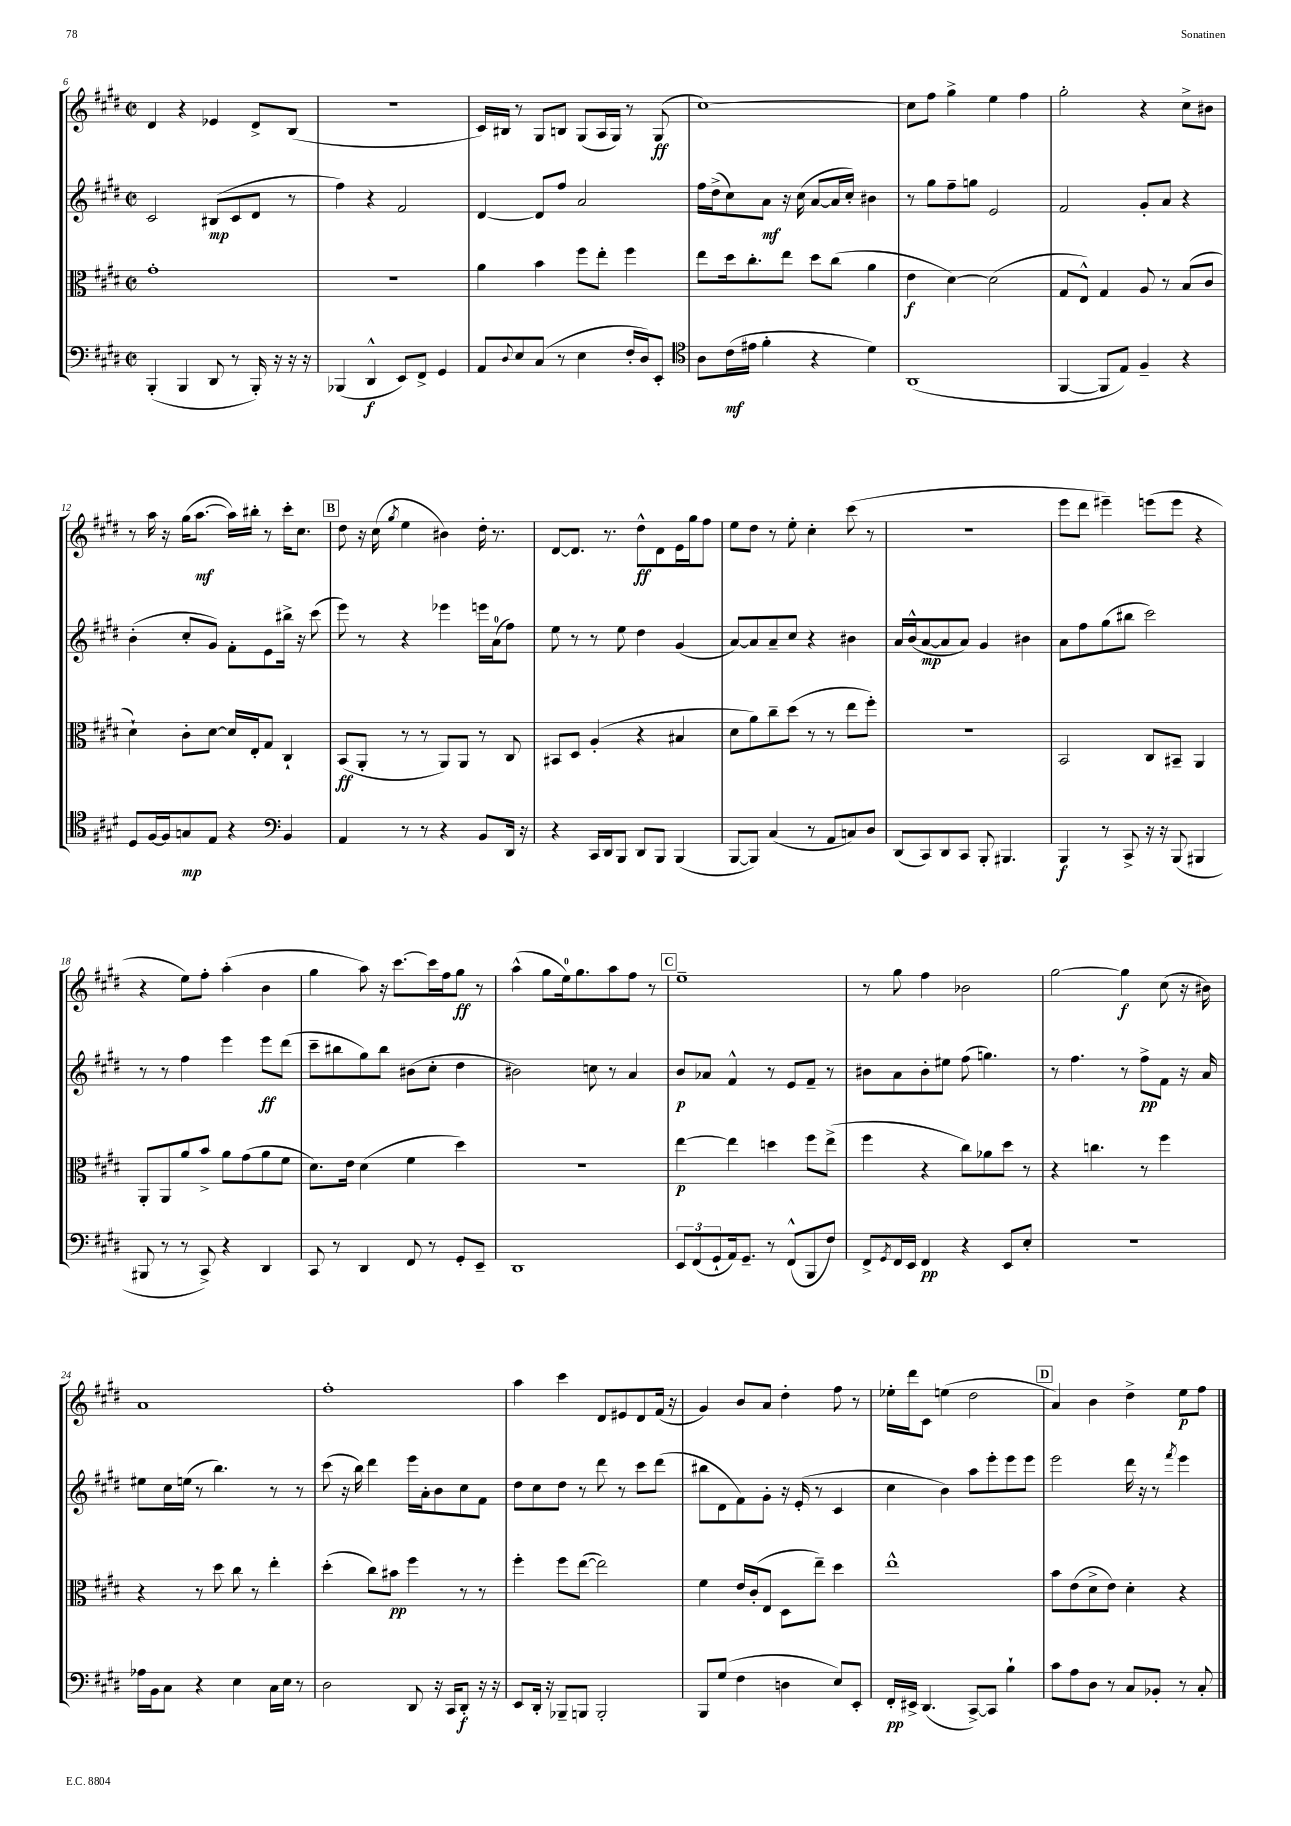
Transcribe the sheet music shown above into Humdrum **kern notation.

**kern	**dynam	**kern	**dynam	**kern	**dynam	**kern	**dynam
*part4	*part4	*part3	*part3	*part2	*part2	*part1	*part1
*staff4	*staff4	*staff3	*staff3	*staff2	*staff2	*staff1	*staff1
*clefF4	*	*clefC3	*	*clefG2	*	*clefG2	*
*k[f#c#g#d#]	*	*k[f#c#g#d#]	*	*k[f#c#g#d#]	*	*k[f#c#g#d#]	*
*M2/2	*	*M2/2	*	*M2/2	*	*M2/2	*
*met(c|)	*	*met(c|)	*	*met(c|)	*	*met(c|)	*
=6	=6	=6	=6	=6	=6	=6	=6
(4BBB'/	.	1g#'	.	2c#/	.	4d#/	.
4BBB/	.	.	.	.	.	4r	.
8DD#/	.	.	.	(8B#X/L	mp	4e-X/	.
8r	.	.	.	8c#/	.	.	.
16BBB'/)	.	.	.	8d#/J	.	8d#^/L	.
16r	.	.	.	.	.	.	.
16r	.	.	.	8r	.	(8B/J	.
16r	.	.	.	.	.	.	.
=7	=7	=7	=7	=7	=7	=7	=7
(4BBB-X/	.	1r	.	4ff#\)	.	1r	.
4DD#^^/	f	.	.	4r	.	.	.
8EE/L)	.	.	.	2f#/	.	.	.
8FF#^/J	.	.	.	.	.	.	.
4GG#/	.	.	.	.	.	.	.
=8	=8	=8	=8	=8	=8	=8	=8
8AA/L	.	4a\	.	[4d#/	.	16c#/LL)	.
.	.	.	.	.	.	16B#X/JJ	.
8qqD#/	.	.	.	.	.	.	.
8E/	.	.	.	.	.	8r	.
(8C#/J	.	4b\	.	8d#/L]	.	8G#/L	.
8r	.	.	.	8ff#/J	.	8Bn/J	.
4E\	.	8ff#\L	.	2a/	.	(8G#/L	.
.	.	8ee'\J	.	.	.	16A/L	.
.	.	.	.	.	.	16G#/JJ)	.
16F#'/LL	.	4ff#\	.	.	.	8r	.
16D#/J)	.	.	.	.	.	.	.
8EE'/J	.	.	.	.	.	(8G#/	ff
=9	=9	=9	=9	=9	=9	=9	=9
*clefC4	*	*	*	*	*	*	*
8A\L	.	8ee\L	.	16ff#\LL	.	[1cc#)	.
.	.	.	.	(16dd#^\J	.	.	.
(16c#\L	mf	16dd#\k	.	8cc#\)	.	.	.
16e#X\JJ	.	8.cc#'\	.	.	.	.	.
4f#'\	.	.	.	8a\J	mf	.	.
.	.	8ee\J	.	16r	.	.	.
.	.	.	.	(16cc#\	.	.	.
4r	.	8dd#\L	.	[8a/L	.	.	.
.	.	(8cc#\J	.	16a/L]	.	.	.
.	.	.	.	16cc#'/JJ)	.	.	.
4d#\)	.	4a\	.	4b#X\	.	.	.
=10	=10	=10	=10	=10	=10	=10	=10
(1AA	.	4e\	f	8r	.	8cc#\L]	.
.	.	.	.	8gg#\L	.	8ff#\J	.
.	.	[4d#\)	.	8ff#~\	.	4gg#^\	.
.	.	.	.	8ggn\J	.	.	.
.	.	(2d#\]	.	2e/	.	4ee\	.
.	.	.	.	.	.	4ff#\	.
=11	=11	=11	=11	=11	=11	=11	=11
[4FF#/	.	8G#/L	.	2f#/	.	2gg#'\	.
.	.	8E^^/J)	.	.	.	.	.
8FF#/L]	.	4G#/	.	.	.	.	.
8E/J)	.	.	.	.	.	.	.
4F#~/	.	8A/	.	8g#'/L	.	4r	.
.	.	8r	.	8a/J	.	.	.
4r	.	(8B/L	.	4r	.	8cc#^\L	.
.	.	8c#/J	.	.	.	8b#X\J	.
!!LO:LB:g=z
=12	=12	=12	=12	=12	=12	=12	=12
8D#/L	.	4d#`\)	.	(4b'\	.	8r	.
[16F#/L	.	.	.	.	.	16aa\	.
16F#/J]	.	.	.	.	.	16r	.
8Gn/	mp	8c#'\L	.	8cc#'/L	.	(16gg#\KL	.
.	.	.	.	.	.	[8.aa\J	mf
8E/J	.	[8d#\J	.	8g#/J)	.	.	.
4r	.	16d#/LL]	.	8f#'\L	.	16aa\LL])	.
.	.	16E'/J	.	.	.	16bb#X'\JJ	.
.	.	8G#/J	.	8e\	.	8r	.
*clefF4	*	*	*	*	*	*	*
4BB/	.	4C#`/	.	16bb#X^\Jk	.	16ccc#'\KL	.
.	.	.	.	16r	.	8.cc#\J	.
.	.	.	.	(8ccc#\	.	.	.
!!LO:REH:place=s1:t=B
=13	=13	=13	=13	=13	=13	=13	=13
4AA/	.	(8BB/L	ff	8eee\)	.	8dd#\	.
.	.	8AA'/J	.	8r	.	16r	.
.	.	.	.	.	.	(16cc#\	.
.	.	.	.	.	.	8qgg#/	.
8r	.	8r	.	4r	.	4ee\	.
8r	.	8r	.	.	.	.	.
4r	.	8AA/L)	.	4eee-X\	.	4b#X\)	.
.	.	8AA/J	.	.	.	.	.
8BB/L	.	8r	.	16eeen\LL	.	16dd#'\	.
.	.	.	.	(16a\J	.	8.r	.
16DD#/Jk	.	8C#/	.	8ff#\J)	.	.	.
16r	.	.	.	.	.	.	.
=14	=14	=14	=14	=14	=14	=14	=14
4r	.	8BB#X/L	.	8ee\	.	[8d#/L	.
.	.	8D#/J	.	8r	.	8.d#/J]	.
16CC#/LL	.	(4A'/	.	8r	.	.	.
16DD#/J	.	.	.	.	.	8.r	.
8BBB/J	.	.	.	8ee\	.	.	.
8DD#/L	.	4r	.	4dd#\	.	8dd#^^\L	ff
8BBB/J	.	.	.	.	.	8d#\	.
(4BBB/	.	4B#X/	.	(4g#/	.	16e\L	.
.	.	.	.	.	.	16gg#\J	.
.	.	.	.	.	.	8ff#\J	.
=15	=15	=15	=15	=15	=15	=15	=15
[8BBB/L	.	8d#\L	.	[8a/L)	.	8ee\L	.
8BBB/J])	.	8a\)	.	8a/]	.	8dd#\J	.
(4C#/	.	8cc#~\	.	8a~/	.	8r	.
.	.	(8dd#\J	.	8cc#/J	.	8ee'\	.
8r	.	8r	.	4r	.	4cc#'\	.
8AA/L	.	8r	.	.	.	.	.
8Cn/)	.	8ee\L	.	4b#X\	.	(8ccc#\	.
8D#/J	.	8ff#'\J)	.	.	.	8r	.
=16	=16	=16	=16	=16	=16	=16	=16
(8DD#/L	.	1r	.	16a/LL	.	1r	.
.	.	.	.	(16b^^/J	.	.	.
8CC#/)	.	.	.	[8a/	mp	.	.
8DD#/	.	.	.	8a/]	.	.	.
8CC#/J	.	.	.	8a/J)	.	.	.
8BBB'/	.	.	.	4g#/	.	.	.
4.BBB#X/	.	.	.	.	.	.	.
.	.	.	.	4b#X\	.	.	.
=17	=17	=17	=17	=17	=17	=17	=17
4BBB/	f	2BB/	.	8a\L	.	8eee\L	.
.	.	.	.	8ff#\	.	8ddd#\J	.
8r	.	.	.	(8gg#\	.	4eee#X~\)	.
8CC#^/	.	.	.	8bb#X\J	.	.	.
16r	.	8C#/L	.	2ccc#\)	.	(8eeen\L	.
16r	.	.	.	.	.	.	.
(8BBB/	.	8BB#X~/J	.	.	.	8eee\J	.
4BBB#X/	.	4AA/	.	.	.	4r	.
!!LO:LB:g=z
=18	=18	=18	=18	=18	=18	=18	=18
8BBB#X/	.	8AA'/L	.	8r	.	4r	.
8r	.	8AA/	.	8r	.	.	.
8r	.	8a/	.	4ff#\	.	8ee\L)	.
8CC#^/)	.	8b^/J	.	.	.	8ff#'\J	.
4r	.	8a\L	.	4eee\	.	(4aa'\	.
.	.	(8g#\	.	.	.	.	.
4DD#/	.	8a\	.	8eee\L	ff	4b\	.
.	.	8f#\J	.	(8ddd#\J	.	.	.
=19	=19	=19	=19	=19	=19	=19	=19
8CC#/	.	8.d#\L)	.	8ccc#~\L	.	4gg#\	.
8r	.	.	.	8bb#X\	.	.	.
.	.	16e\Jk	.	.	.	.	.
4DD#/	.	(4d#\	.	8gg#\)	.	8aa\)	.
.	.	.	.	8bb#\J	.	16r	.
.	.	.	.	.	.	[8.ccc#\L	.
8FF#/	.	4f#\	.	(8b#X\L	.	.	.
8r	.	.	.	8cc#'\J	.	16ccc#\L]	.
.	.	.	.	.	.	16ff#\J	.
8GG#'/L	.	4dd#\)	.	4dd#\	.	8gg#\J	ff
8EE~/J	.	.	.	.	.	8r	.
=20	=20	=20	=20	=20	=20	=20	=20
1DD#	.	1r	.	2b#X\)	.	(4aa^^\	.
.	.	.	.	.	.	8gg#\L	.
.	.	.	.	.	.	16ee\k)	.
.	.	.	.	.	.	8.gg#\	.
.	.	.	.	8ccn\	.	.	.
.	.	.	.	8r	.	8aa\	.
.	.	.	.	4a/	.	8ff#\J	.
.	.	.	.	.	.	8r	.
!!LO:REH:place=s1:t=C
=21	=21	=21	=21	=21	=21	=21	=21
12EE/L	.	[4ee\	p	8b/L	p	1ee~	.
(12FF#/	.	.	.	.	.	.	.
.	.	.	.	8a-X/J	.	.	.
12GG#`/	.	.	.	.	.	.	.
16AA/k)	.	4ee\]	.	4f#^^/	.	.	.
8.GG#~/J	.	.	.	.	.	.	.
8r	.	4ddn\	.	8r	.	.	.
(8FF#^^/L	.	.	.	8e/L	.	.	.
8BBB/	.	8ff#\L	.	8f#~/J	.	.	.
8F#/J)	.	(8ee^\J	.	8r	.	.	.
=22	=22	=22	=22	=22	=22	=22	=22
8FF#^/L	.	4ff#\	.	8b#X\L	.	8r	.
8qGG#/	.	.	.	.	.	.	.
16FF#/L	.	.	.	8a\	.	8gg#\	.
16EE/JJ	.	.	.	.	.	.	.
4FF#/	pp	4r	.	8b#'\	.	4ff#\	.
.	.	.	.	8ee#X\J	.	.	.
4r	.	8cc#\L)	.	(8ff#\	.	2b-X\	.
.	.	8a-X\	.	4.ggn\)	.	.	.
8EE/L	.	8dd#\J	.	.	.	.	.
8E'/J	.	8r	.	.	.	.	.
=23	=23	=23	=23	=23	=23	=23	=23
1r	.	4r	.	8r	.	[2gg#\	.
.	.	.	.	4.ff#\	.	.	.
.	.	4.ccn\	.	.	.	.	.
.	.	.	.	8r	.	4gg#\]	f
.	.	8r	.	8ff#^\L	pp	.	.
.	.	4ff#\	.	8f#\J	.	(8cc#\	.
.	.	.	.	16r	.	16r	.
.	.	.	.	16a/	.	16b#X\)	.
!!LO:LB:g=z
=24	=24	=24	=24	=24	=24	=24	=24
16A-X\LL	.	4r	.	8ee#X\L	.	1a	.
16BB\J	.	.	.	.	.	.	.
8C#\J	.	.	.	16cc#\L	.	.	.
.	.	.	.	(16een\JJ	.	.	.
4r	.	8r	.	8r	.	.	.
.	.	8dd#\	.	4.bb\)	.	.	.
4E\	.	8cc#\	.	.	.	.	.
.	.	8r	.	.	.	.	.
16C#\LL	.	4ee'\	.	8r	.	.	.
16E\JJ	.	.	.	.	.	.	.
8r	.	.	.	8r	.	.	.
=25	=25	=25	=25	=25	=25	=25	=25
2D#\	.	(4dd#'\	.	(8ccc#\	.	1ff#'	.
.	.	.	.	16r	.	.	.
.	.	.	.	16bb\)	.	.	.
.	.	8cc#\L)	.	4ddd#\	.	.	.
.	.	8b#X\J	pp	.	.	.	.
8DD#/	.	4ff#\	.	16eee\LL	.	.	.
.	.	.	.	16a'\J	.	.	.
16r	.	.	.	8b\	.	.	.
16CC#/KL	.	.	.	.	.	.	.
8DD#'/J	f	8r	.	8cc#\	.	.	.
16r	.	8r	.	8f#\J	.	.	.
16r	.	.	.	.	.	.	.
=26	=26	=26	=26	=26	=26	=26	=26
8EE/L	.	4ff#'\	.	8dd#\L	.	4aa\	.
16DD#'/Jk	.	.	.	8cc#\	.	.	.
16r	.	.	.	.	.	.	.
8BBB-X~/L	.	8ff#\L	.	8dd#\J	.	4ccc#\	.
8BBBn/J	.	([8ee\J	.	8r	.	.	.
2BBB'/	.	2ee\])	.	8ddd#\	.	8d#/L	.
.	.	.	.	8r	.	8e#X/	.
.	.	.	.	8ccc#\L	.	8d#/	.
.	.	.	.	(8ddd#\J	.	(16f#/Jk	.
.	.	.	.	.	.	16r	.
=27	=27	=27	=27	=27	=27	=27	=27
8BBB/L	.	4f#\	.	8bb#X\L	.	4g#/)	.
(8G#/J	.	.	.	8d#\	.	.	.
4F#\	.	16e/LL	.	8f#\)	.	8b/L	.
.	.	(16c#'/J	.	.	.	.	.
.	.	8E/J	.	8g#'\J	.	8a/J	.
4Dn\	.	8D#\L	.	16r	.	4dd#'\	.
.	.	.	.	(16e'/	.	.	.
.	.	8ee~\J)	.	8r	.	.	.
8E/L)	.	4dd#\	.	4c#/	.	8ff#\	.
8EE'/J	.	.	.	.	.	8r	.
=28	=28	=28	=28	=28	=28	=28	=28
16FF#'/LL	pp	1ee^^	.	4cc#\	.	16ee-X'\LL	.
16EE#X^/JJ	.	.	.	.	.	16ddd#\J	.
(4.DD#/	.	.	.	.	.	8c#\J	.
.	.	.	.	4b\)	.	(4een\	.
[8CC#^/L)	.	.	.	8aa\L	.	2dd#\	.
8CC#/J]	.	.	.	8eee'\	.	.	.
4B`\	.	.	.	8eee\	.	.	.
.	.	.	.	8eee\J	.	.	.
!!LO:REH:place=s1:t=D
=29	=29	=29	=29	=29	=29	=29	=29
8c#\L	.	8b\L	.	2eee\	.	4a/)	.
8A\	.	(8e\	.	.	.	.	.
8D#\J	.	8d#^\	.	.	.	4b\	.
8r	.	8e\J)	.	.	.	.	.
8C#/L	.	4d#'\	.	16ddd#\	.	4dd#^\	.
.	.	.	.	16r	.	.	.
8BB-X'/J	.	.	.	8r	.	.	.
.	.	.	.	8qfff#/	.	.	.
8r	.	4r	.	4eee\	.	8ee\L	p
8C#'/	.	.	.	.	.	8ff#\J	.
==	==	==	==	==	==	==	==
*-	*-	*-	*-	*-	*-	*-	*-
